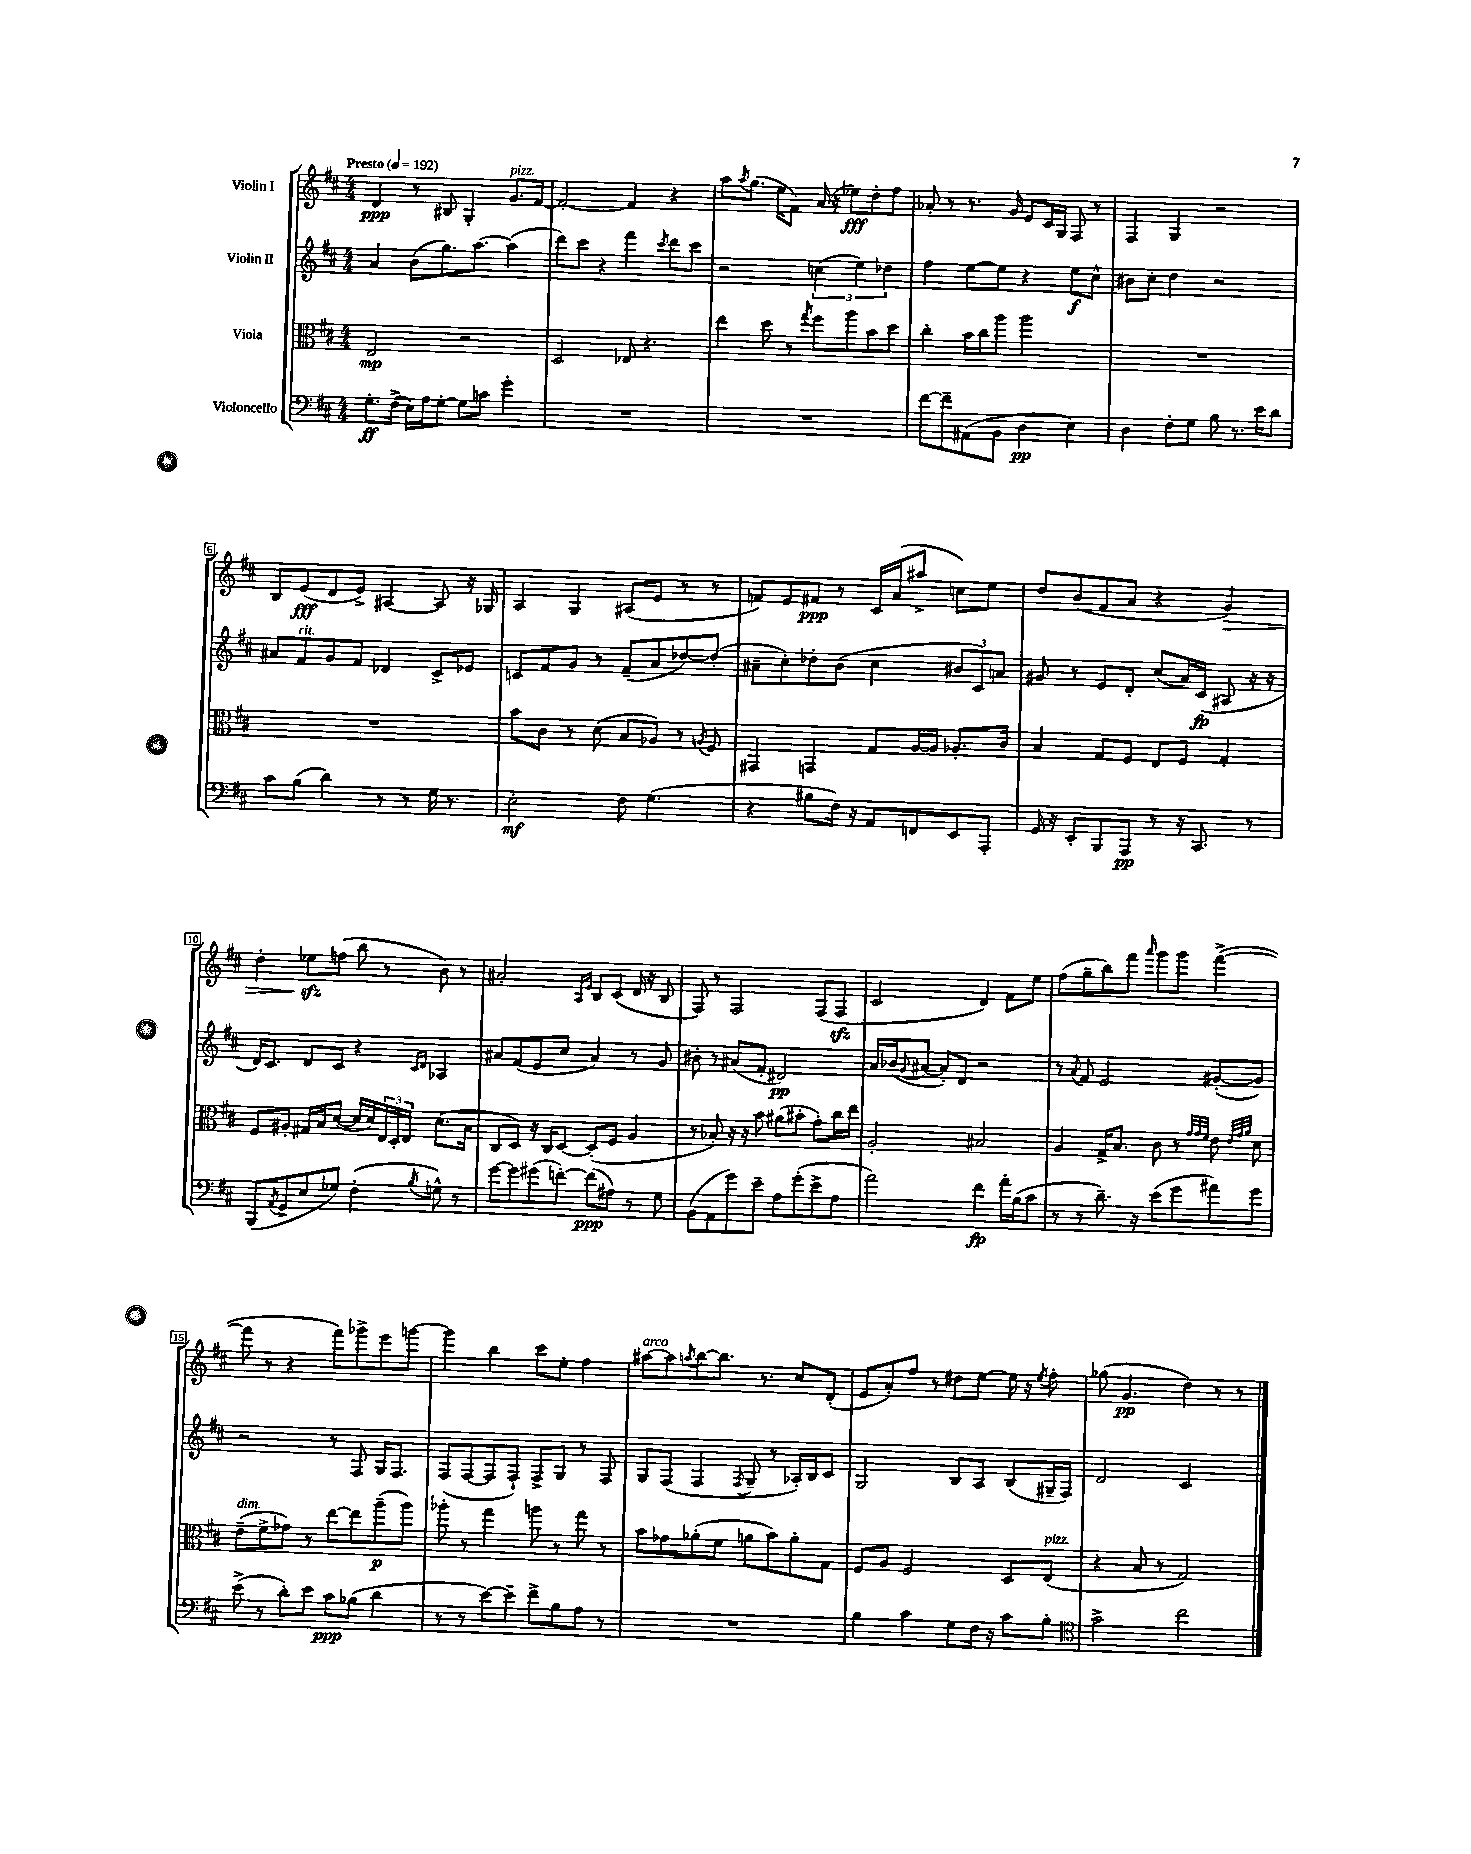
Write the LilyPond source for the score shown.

<<
\new StaffGroup <<
\new Staff = "s0" \with { instrumentName = "Violin I" } {
    \clef treble \key d \major \numericTimeSignature \time 4/4 \tempo "Presto" 4 = 192
    d'4\ppp r8 bis8 g4-. g'8.^\markup { \italic "pizz." } fis'16~ |
    fis'2~-. fis'4 r4 |
    a''8 \acciaccatura { a''8 } g''8.( e''16 fis'8) a'16( r16 ees''8\fff) d''8-. fis''8 |
    aes'8-. r8 r8. g'16 e'8 cis'16 g16 fis8 r8 |
    fis4 g4 r2 |
    b8 e'8\fff( d'8 e'8->) ais4~ ais8 r16 ges16 |
    a4 g4 ais8( e'8 r8 r8 |
    f'8) e'8 fis'8\ppp r8 cis'16 a'16( ais''8-> c''8) e''8 |
    d''8 b'8( fis'8 a'8 r4 g'4\>) |
    d''4-. ees''8\sfz\! f''8( b''8 r8 b'8) r8 |
    ais'2-. \grace { a16 e'16 } b8 cis'8( d'16 r16 b8 |
    fis8) r8 fis2 fis8( fis8\sfz |
    cis'2 d'4) fis'8 e''8 |
    fis''8( g''8-- b''8) fis'''8 \grace { a'''16 } g'''8 g'''8 fis'''4~->( |
    fis'''8 r8 r4 fis'''8) ges'''8-> e'''8 g'''8~ |
    g'''4 b''4 cis'''8 e''8-. fis''4 |
    ais''8~^\markup { \italic "arco" } ais''8 \acciaccatura { a''8 } b''8~ b''8. r8. cis''8 d'8-.( |
    e'8 a'8-.) fis''8 r8 dis''8 e''8~ e''16 r16 \acciaccatura { e''8 } fis''8-. |
    ges''8( g'4.\pp d''4) r8 r8 \bar "|." |
}
\new Staff = "s1" \with { instrumentName = "Violin II" } {
    \clef treble \key d \major \numericTimeSignature \time 4/4
    a'4 b'8( g''8.) a''8.~ a''4( |
    d'''8) cis'''8 r4 fis'''4 \acciaccatura { cis'''8 } d'''8 cis'''8 |
    r2 \tuplet 3/2 { c''4( e''4) des''4 } |
    fis''4 e''8~ e''8 r4 e''8\f cis''8-^ |
    bis'8 cis''8-. d''4 r2 |
    ais'8 fis'8^\markup { \italic "rit." } g'8 fis'8 des'4 cis'8-> ees'8 |
    c'8 fis'8 g'8 r8 fis'8--( a'8 des''8~) des''8-.( |
    ais'8-- cis''8-.) des''8-. b'8( cis''4 \tuplet 3/2 { bis'8 cis'8) a'8 } |
    gis'8 r8 e'8 d'8-. cis''8( a'16) cis'16\fp( ais8 r16 r16 |
    d'16) cis'8. d'8 cis'8 r4 \grace { cis'16 d'16 } aes4 |
    ais'8 fis'8( e'8 cis''8 ais'4) r8 g'8 |
    bis'8-. r8 ais'8( fis'8-. dis'2\pp) |
    a'16 bes'16( \appoggiatura { g'8 } ais'8~ ais'8-.) d'8 r2 |
    r8 \appoggiatura { a'8 } fis'8 e'2 gis'8~-.( gis'8) |
    r2 r8 fis8 g16 fis8. |
    fis8( fis8~ fis8 fis8-!) fis8-> g8 r8 fis8 |
    g8 fis8( fis4 \acciaccatura { fis8 } g8-- r8 aes16-.) b16 cis'8 |
    g2 b8 a8 b8( gis16-- fis16) |
    d'2 cis'2 \bar "|." |
}
\new Staff = "s2" \with { instrumentName = "Viola" } {
    \clef alto \key d \major \numericTimeSignature \time 4/4
    e2\mp r2 |
    d2 ees8 r4. |
    e''4 d''8 r8 \acciaccatura { g''8 } fis''8 a''8 b'8 d''8 |
    cis''4-. b'16 cis''16 a''8 a''2 |
    R1 |
    R1 |
    b'8 cis'8 r8 d'8( b8 aes8) r8 \acciaccatura { a8 } fis8 |
    gis,4 g,4 g8 a16~ a16 aes8.-. cis'16 |
    b4 g8 fis8 e8 fis8 g4-. |
    fis8 ais8-. gis16 b16 d'8~( d'16 d'16) \tuplet 3/2 { e16 d16-. e16 } d'8.( b16 |
    cis8 d8) r16 cis16 d8~ d8-.( fis8 a4 |
    r8 bes8-.) r16 r16 b'8 ais'8( bis'8-. g'8-.) cis''16 e''16 |
    a2-. bis2 |
    a4 g16-> b8. cis'8 r8 \grace { g'32 g'32 fis'32 } e'8 \grace { e'32 g'32 a'32 } d'8 |
    e'8--^\markup { \italic "dim." }( fis'8-> ges'8) r8 e''8~ e''8 a''8--\p( a''8) |
    aes''8-. r8 g''4 a''8 r8 g''8 r8 |
    b'8 ges'8 aes'8-.( fis'8 a'8 b'8) a'8-. g8 |
    fis8 a8 fis2 d8 e8^\markup { \italic "pizz." }( |
    r4 b8 r8 g2) \bar "|." |
}
\new Staff = "s3" \with { instrumentName = "Violoncello" } {
    \clef bass \key d \major \numericTimeSignature \time 4/4
    g8.-.\ff fis16->( e16) a16 g8~-. g8 c'8 g'4-. |
    R1 |
    R1 |
    fis'8~ fis'8-- ais,8( b,8 d4\pp e4) |
    d4 fis8-. g8 b8 r8. e'16 d'8 |
    cis'8 b8( d'4) r8 r8 g16 r8. |
    e2-.\mf fis8 g4.( |
    r4 bis8 fis16) r16 a,8 f,8 e,8 a,,8-. |
    g,16 r16 e,8-. b,,8 a,,8\pp r8 r16 cis,8. r8 |
    b,,8( \acciaccatura { a,8 } g,8-> e8 ges8) fis4-.( \acciaccatura { b8 } g8-^) r8 |
    g'8~ g'8 gis'8( f'8~-.) f'8\ppp( ais8) r8 g8 |
    b,8( a,8 g'8) e'8-- a8 g'8-.( e'8-> a8 |
    a'2) fis'4\fp a'16-. b16( cis'8 |
    r8 r8 d'8.--) r16 e'8( g'8 ais'8) g'8 |
    e'8->( r8 d'8-.) e'8 cis'8\ppp bes8( d'4 |
    r8 r8 e'8~) e'8-- fis'8-> b8 a8 r8 |
    R1 |
    b4 cis'4 g8 fis16 r16 cis'8 b8-. |
    \clef tenor g'2-> cis''2 \bar "|." |
}
>>
>>
\layout { \context { \Score \override BarNumber.stencil = #(make-stencil-boxer 0.1 0.3 ly:text-interface::print) } }
